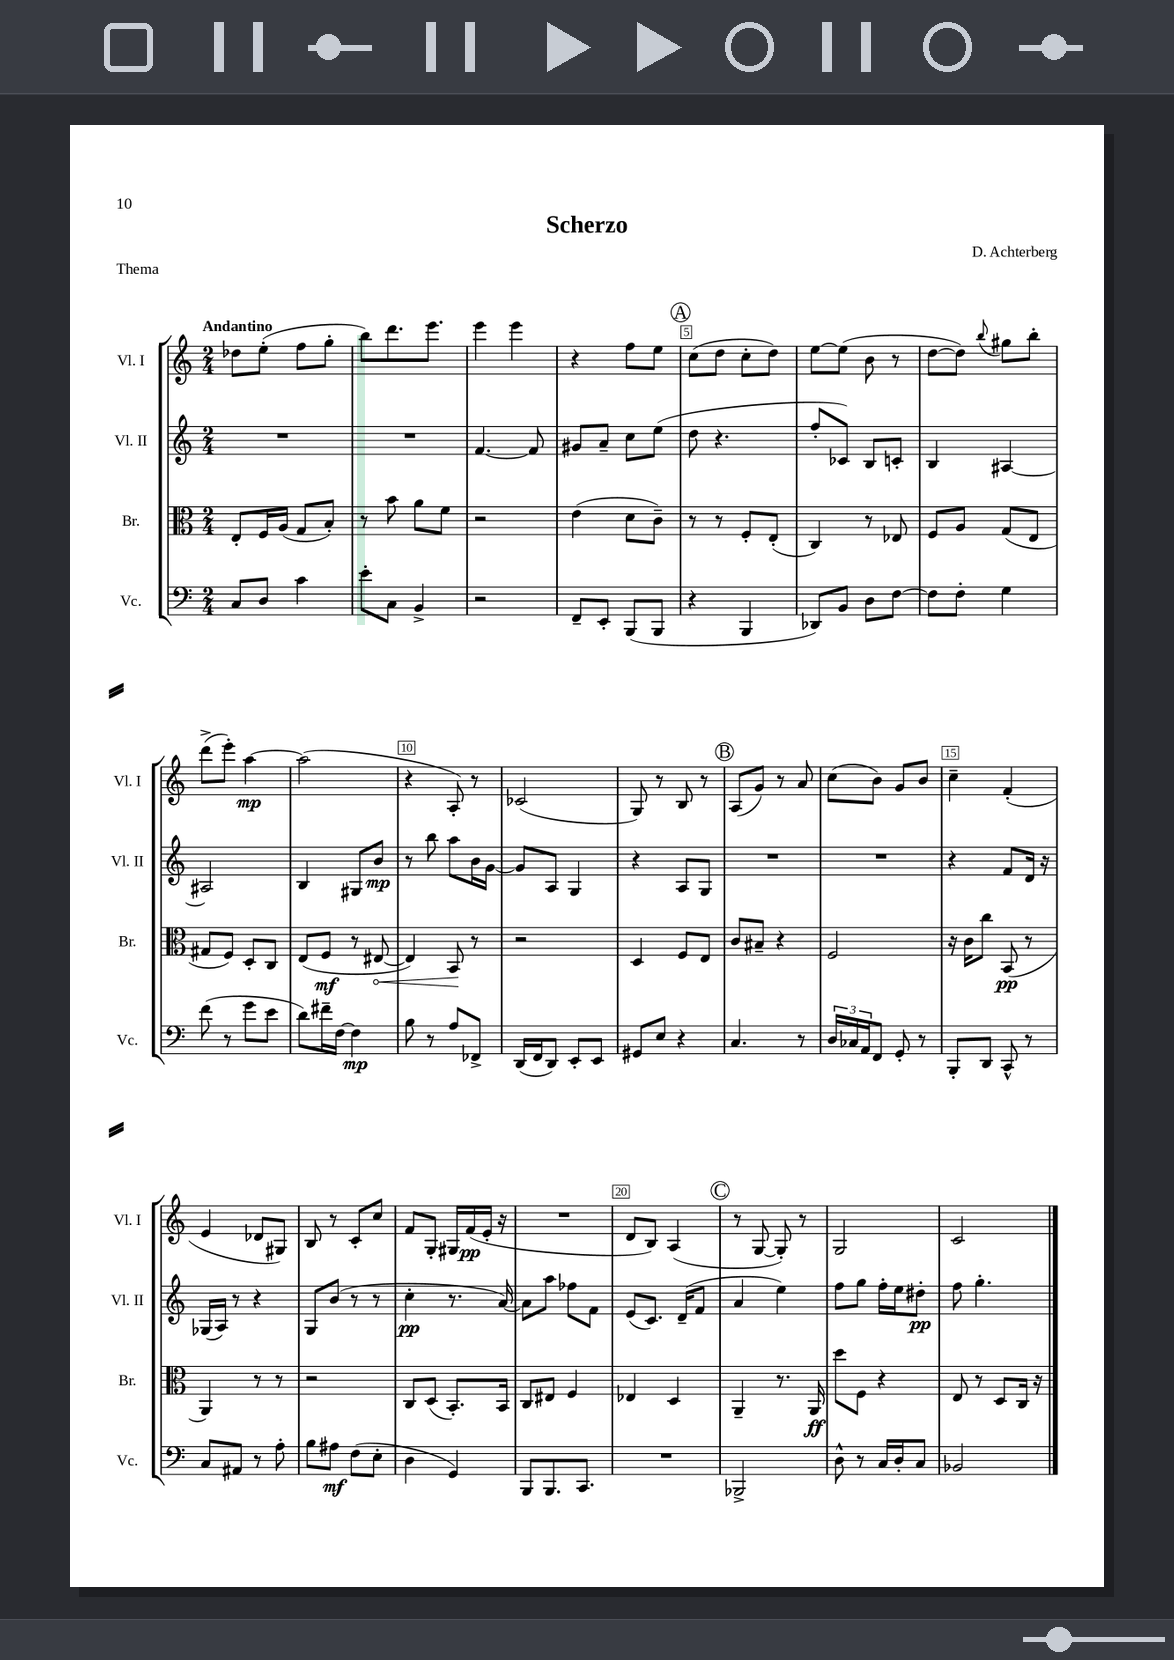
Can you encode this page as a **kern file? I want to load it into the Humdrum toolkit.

**kern	**dynam	**kern	**dynam	**kern	**dynam	**kern	**dynam
*part4	*part4	*part3	*part3	*part2	*part2	*part1	*part1
*staff4	*staff4	*staff3	*staff3	*staff2	*staff2	*staff1	*staff1
*I"Vc.	*	*I"Br.	*	*I"Vl. II	*	*I"Vl. I	*
*I'Vc.	*	*I'Br.	*	*I'Vl. II	*	*I'Vl. I	*
*clefF4	*	*clefC3	*	*clefG2	*	*clefG2	*
*k[]	*	*k[]	*	*k[]	*	*k[]	*
*M2/4	*	*M2/4	*	*M2/4	*	*M2/4	*
=1	=1	=1	=1	=1	=1	=1	=1
!	!	!	!	!	!	!LO:TX:a:B:t=Andantino	!
8C/L	.	8E'/L	.	2r	.	8dd-X\L	.
8D/J	.	16F/L	.	.	.	(8ee'\J	.
.	.	(16A/JJ	.	.	.	.	.
4c\	.	8G/L	.	.	.	8ff\L	.
.	.	8B'/J)	.	.	.	8gg'\J	.
=2	=2	=2	=2	=2	=2	=2	=2
8e'\L	.	8r	.	2r	.	8bb\L)	.
8C\J	.	8b\	.	.	.	8.ddd\	.
4BB^/	.	8a\L	.	.	.	.	.
.	.	.	.	.	.	8.eee\J	.
.	.	8f\J	.	.	.	.	.
=3	=3	=3	=3	=3	=3	=3	=3
2r	.	2r	.	[4.f/	.	4eee\	.
.	.	.	.	.	.	4eee\	.
.	.	.	.	8f/]	.	.	.
=4	=4	=4	=4	=4	=4	=4	=4
8FF~/L	.	(4e\	.	8g#X/L	.	4r	.
8EE'/J	.	.	.	8a~/J	.	.	.
(8BBB/L	.	8d\L	.	8cc\L	.	8ff\L	.
8BBB/J	.	8c~\J)	.	(8ee\J	.	8ee\J	.
!!LO:REH:place=s1:t=A
=5	=5	=5	=5	=5	=5	=5	=5
4r	.	8r	.	8dd\	.	(8cc\L	.
.	.	8r	.	4.r	.	8dd\J	.
4BBB/	.	8F'/L	.	.	.	8cc'\L	.
.	.	(8E'/J	.	.	.	8dd\J)	.
=6	=6	=6	=6	=6	=6	=6	=6
8DD-X/L)	.	4C/)	.	8ff'/L	.	[8ee\L	.
8BB/J	.	.	.	8c-X/J)	.	(8ee\J]	.
8D\L	.	8r	.	8B/L	.	8b\	.
[8F\J	.	8E-X/	.	8cn'/J	.	8r	.
=7	=7	=7	=7	=7	=7	=7	=7
8F\L]	.	8F/L	.	4B/	.	[8dd\L	.
8F'\J	.	8A/J	.	.	.	8dd\J])	.
.	.	.	.	.	.	8qqbb/	.
4G\	.	(8G/L	.	[4A#X/	.	8gg#X\L	.
.	.	8E/J	.	.	.	8bb'\J	.
!!LO:LB:g=z
=8	=8	=8	=8	=8	=8	=8	=8
(8f\	.	8G#X/L	.	2A#X/]	.	(8ddd^\L	.
8r	.	8F/J)	.	.	.	8eee'\J)	.
8g\L	.	8D'/L	.	.	.	[4aa\	mp
8e\J	.	8C/J	.	.	.	.	.
=9	=9	=9	=9	=9	=9	=9	=9
8d\L)	.	(8E/L	.	4B/	.	(2aa\]	.
16f#X~\L	.	8F/J	mf	.	.	.	.
[16F\JJ	.	.	.	.	.	.	.
4F\]	mp	8r	.	8G#X/L	.	.	.
!	!	!	!LO:HP:b	!	!	!	!
.	.	[8E#X/	<	8b/J	mp	.	.
=10	=10	=10	=10	=10	=10	=10	=10
8B\	.	4E#/])	.	8r	.	4r	.
8r	.	.	.	8bb\	.	.	.
8A/L	.	8BB/	.	8aa\L	.	8A'/)	.
8FF-X^/J	.	8r	[	16b\L	.	8r	.
.	.	.	.	[16g\JJ	.	.	.
=11	=11	=11	=11	=11	=11	=11	=11
(16DD/LL	.	2r	.	8g/L]	.	(2c-X/	.
16FF/J	.	.	.	.	.	.	.
8DD/J)	.	.	.	8A/J	.	.	.
8EE'/L	.	.	.	4G/	.	.	.
8EE/J	.	.	.	.	.	.	.
=12	=12	=12	=12	=12	=12	=12	=12
8GG#X/L	.	4D/	.	4r	.	8G/)	.
8E/J	.	.	.	.	.	8r	.
4r	.	8F/L	.	8A/L	.	8B/	.
.	.	8E/J	.	8G/J	.	8r	.
!!LO:REH:place=s1:t=B
=13	=13	=13	=13	=13	=13	=13	=13
4.C/	.	8c/L	.	2r	.	(8A/L	.
.	.	8B#X~/J	.	.	.	8g/J)	.
.	.	4r	.	.	.	8r	.
8r	.	.	.	.	.	8a/	.
=14	=14	=14	=14	=14	=14	=14	=14
24D/LL	.	2F/	.	2r	.	(8cc\L	.
24C-X/	.	.	.	.	.	.	.
24AA/J	.	.	.	.	.	.	.
8FF/J	.	.	.	.	.	8b\J)	.
8GG'/	.	.	.	.	.	8g/L	.
8r	.	.	.	.	.	8b/J	.
=15	=15	=15	=15	=15	=15	=15	=15
8BBB'/L	.	16r	.	4r	.	4cc~\	.
.	.	16c\KL	.	.	.	.	.
8DD/J	.	8cc\J	.	.	.	.	.
8CC^^/	.	(8BB/	pp	8f/L	.	(4f'/	.
8r	.	8r	.	16d/Jk	.	.	.
.	.	.	.	16r	.	.	.
!!LO:LB:g=z
=16	=16	=16	=16	=16	=16	=16	=16
8C/L	.	4AA/)	.	(16G-X/LL	.	4e/	.
.	.	.	.	16A/JJ)	.	.	.
8AA#X/J	.	.	.	8r	.	.	.
8r	.	8r	.	4r	.	8d-X/L	.
8A'\	.	8r	.	.	.	8G#X/J)	.
=17	=17	=17	=17	=17	=17	=17	=17
8B\L	.	2r	.	8G/L	.	8B/	.
8A#X\J	mf	.	.	(8b/J	.	8r	.
(8F\L	.	.	.	8r	.	8c'/L	.
8E'\J	.	.	.	8r	.	8cc/J	.
=18	=18	=18	=18	=18	=18	=18	=18
4D\	.	8C/L	.	4cc'\	pp	8f/L	.
.	.	(8D/J	.	.	.	8G'/J	.
4GG/)	.	8.BB'/L)	.	8.r	.	16G#X/LL	.
.	.	.	.	.	.	(16f/	pp
.	.	.	.	.	.	16e'/JJ	.
.	.	16BB/Jk	.	[16a/)	.	16r	.
=19	=19	=19	=19	=19	=19	=19	=19
8BBB/L	.	8C/L	.	8a\L]	.	2r	.
8.BBB/	.	8E#X/J	.	8aa\J	.	.	.
.	.	4F/	.	8ff-X\L	.	.	.
8.CC/J	.	.	.	.	.	.	.
.	.	.	.	8f\J	.	.	.
=20	=20	=20	=20	=20	=20	=20	=20
2r	.	4E-X/	.	(8e/L	.	8d/L	.
.	.	.	.	8.c/J)	.	8B/J)	.
.	.	4D/	.	.	.	(4A/	.
.	.	.	.	(16d~/KL	.	.	.
.	.	.	.	8f/J	.	.	.
!!LO:REH:place=s1:t=C
=21	=21	=21	=21	=21	=21	=21	=21
2BBB-X^/	.	4AA~/	.	4a/	.	8r	.
.	.	.	.	.	.	[8G/	.
.	.	8.r	.	4ee\)	.	8G'/])	.
.	.	.	.	.	.	8r	.
.	.	16AA/	ff	.	.	.	.
=22	=22	=22	=22	=22	=22	=22	=22
8D^^\	.	8dd\L	.	8ff\L	.	2G/	.
8r	.	8F\J	.	8gg\J	.	.	.
16C/LL	.	4r	.	16ff'\LL	.	.	.
16D'/J	.	.	.	16ee\J	.	.	.
8C/J	.	.	.	8dd#X'\J	pp	.	.
=23	=23	=23	=23	=23	=23	=23	=23
2BB-X/	.	8E/	.	8ff\	.	2c/	.
.	.	8r	.	4.gg'\	.	.	.
.	.	8D/L	.	.	.	.	.
.	.	16C/Jk	.	.	.	.	.
.	.	16r	.	.	.	.	.
==	==	==	==	==	==	==	==
*-	*-	*-	*-	*-	*-	*-	*-
